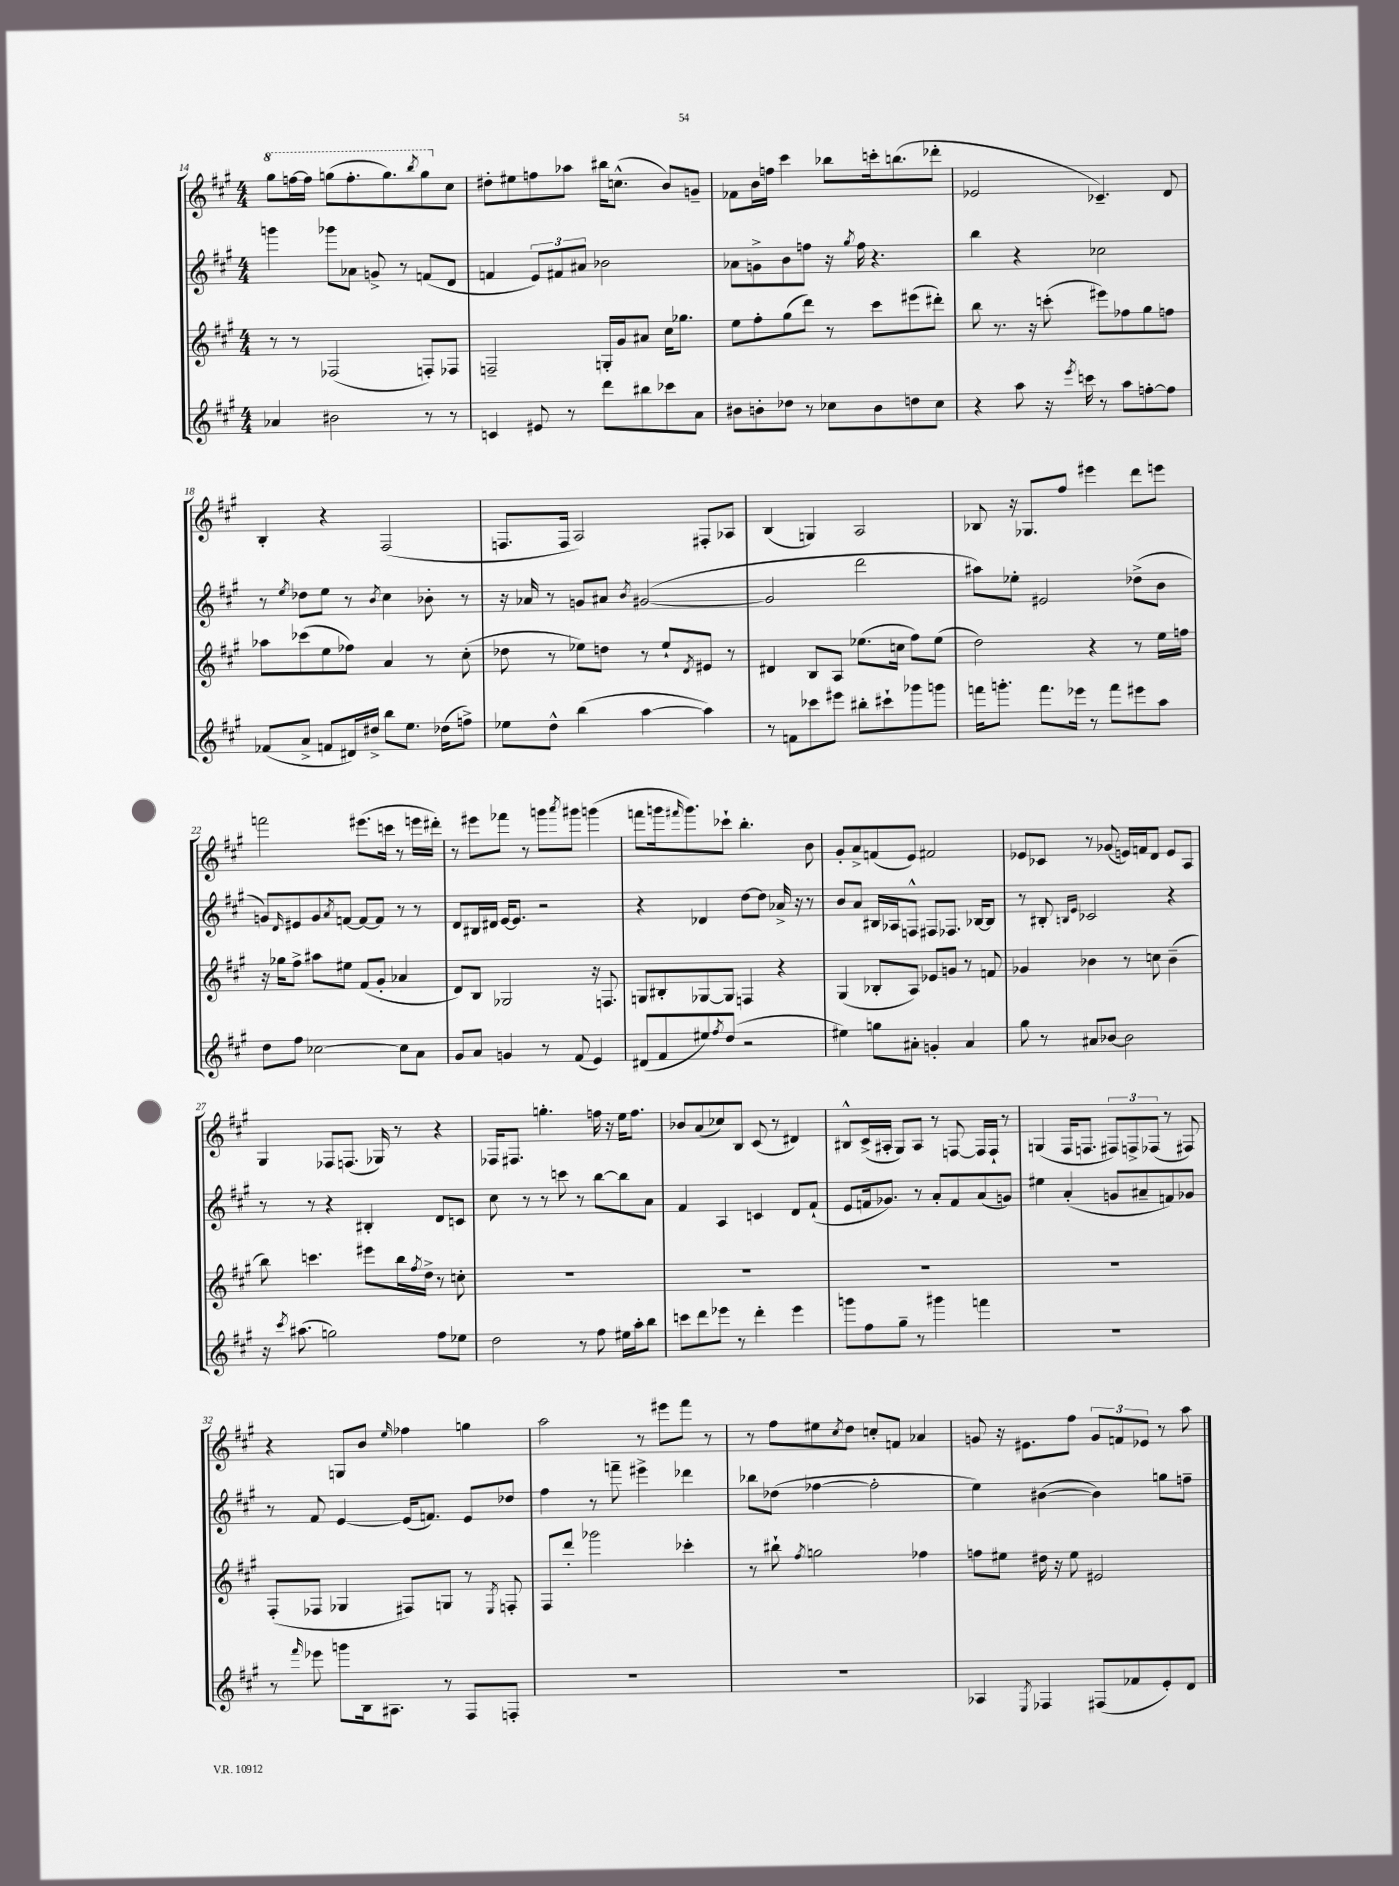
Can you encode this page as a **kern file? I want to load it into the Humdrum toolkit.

**kern	**kern	**kern	**kern
*staff4	*staff3	*staff2	*staff1
*clefG2	*clefG2	*clefG2	*clefG2
*k[f#c#g#]	*k[f#c#g#]	*k[f#c#g#]	*k[f#c#g#]
*M4/4	*M4/4	*M4/4	*M4/4
4a-/	8r	4ggg\	8ggg#\L
.	8r	.	[16fff\L
.	.	.	16fff\]JJ
2b#\	(2F-/	8ggg-\L	(8ggg\L
.	.	8a-\J	8.fff'\
.	.	8g^/	.
.	.	.	8.ggg\)
.	.	8r	.
.	.	.	8qbbb/
8r	8F'/L)	(8f/L	8ggg\
8r	8F-/J	8d/J	8cc#\J
=	=	=	=
4c/	2F~/	4f/	8dd#'\L
.	.	.	8ee#\
8e#/	.	12e/L)	8ff\
.	.	12f#/	.
8r	.	.	8aa-\J
.	.	12a#/J	.
8ddd\L	16G'/LL	2b-\	16bb#\LK
.	16g#/J	.	(8.cc^^\J
8bb#\	8a#/J	.	.
8ccc-\	16cc#\LK	.	8b/L)
.	8.gg-\J	.	.
8a\J	.	.	8g~/J
=	=	=	=
8b#\L	8ee\L	8a-\L	8f-\L
8b'\	8ff#'\	8g^\	16b\L
.	.	.	16ff\JJ
8dd-\J	(8gg#\	8b\	4ccc#\
8r	8ddd\J)	8ff\J	.
8cc-\L	8r	16r	8bb-\L
.	.	8qgg#/	.
.	.	16ff\	.
8b\	8ccc#\L	4.r	16ccc'\k
.	.	.	(8.bb\
8dd\	(8eee#\	.	.
8cc-\J	8ddd#'\J)	.	8ddd-'\J
=	=	=	=
4r	8bb\	4bb\	2e-/
.	8.r	.	.
8aa\	.	4r	.
.	16r	.	.
16r	(8ccc'\	.	.
8qeee/	.	.	.
16ccc\	.	.	.
8r	8eee#\L)	2cc-\	4.c-~/)
8aa\L	8ff-\	.	.
[8ff'\	8gg#\	.	.
8ff\]J	8ff\J	.	8d/
=	=	=	=
(8f-/L	8aa-\L	8r	4B'/
.	.	8qee/	.
8a^/J	(8ccc-\	8dd-\L	.
8f/L	8ee\	8ee\J	4r
16d#/L)	8ff-\J)	8r	.
16dd#^/JJ	.	.	.
.	.	8qb/	.
8bb\L	4a/	4cc#\	(2F#/
8.ee\J	.	.	.
.	8r	8b-'\	.
(16dd-\LK	.	.	.
8ff^\J)	(8cc#'\	8r	.
=	=	=	=
8ee-\L	8dd-\	16r	8.F/L
.	.	16a-/	.
8dd^^\J	8r	8r	.
.	.	.	16F/Jk
(4bb\	8ee-\L)	8g/L	2A/)
.	8dd\J	8a#/J	.
.	.	8qb/	.
[4aa\	8r	([2g#/	.
.	8ee-`/L	.	.
.	8qd/	.	.
4aa\])	8e#/J	.	8F#'/L
.	8r	.	8A-/J
=	=	=	=
8r	4d#/	2g#/]	(4B/
8f\L	.	.	.
8ccc-\	8B/L	.	4G/)
8eee#\J	8A/J	.	.
8bb#'\L	(8.ee-\L	2ddd\	2A/
8ccc#`\	.	.	.
.	16cc\Jk	.	.
8ggg-\	8ff#\L)	.	.
8ggg\J	(8ee-\J	.	.
=	=	=	=
16fff\LK	2dd\)	8aa#\L)	8B-/
8.ggg'\J	.	.	.
.	.	8ee-'\J	16r
.	.	.	8.G-/L
8.fff\L	.	2e#/	.
.	.	.	8ff#/J
16eee-\Jk	.	.	.
8r	4r	.	4eee#\
8fff\L	.	.	.
8eee#\	8r	(8dd-^\L	8ddd\L
8aa\J	16ee\LL	8b\J	8eee\J
.	16ff\JJ	.	.
=	=	=	=
8dd\L	16r	8g/L)	2fff\
.	16gg-\LK	.	.
.	.	16qqd/	.
8ff#\J	8ff#^\J	8e#/	.
[2cc-\	8aa#\L	8g/	.
.	.	8qa/	.
.	8ee#\J	[8f/J	.
.	(8f#/L	8f/_L	(8.eee#\L
.	8g#'/J	8f/]J	.
.	.	.	16ccc\Jk
8cc-\]L	4a-/	8r	8r
8a\J	.	8r	16eee\LL
.	.	.	16ddd#'\JJ)
=	=	=	=
8g#/L	8d/L)	8d/L	8r
8a/J	8B/J	16B#/L	8eee#\L
.	.	16d#/JJ	.
4g/	2G-/	[16e/LK	8fff-\J
.	.	8.e/]J	.
.	.	.	8r
8r	.	2r	8ggg\L
.	.	.	8qaaa/
(8f#/	.	.	8ggg#\J
4e/)	16r	.	(4ggg\
.	8.F/	.	.
=	=	=	=
(8d#/L	8G/L	4r	8fff\L
8f#/	8B#'/	.	16ggg\k
.	.	.	16qqfff#/
.	.	.	8.ggg\)
8ee#/)	[8G-/	4d-/	.
8qff#/	.	.	.
(8dd/J	8G-/]J	.	8ccc-`\J
2r	4F/	[8dd\L	4.bb'\
.	.	8dd\]J	.
.	4r	16a-^/	.
.	.	16r	.
.	.	8r	8b\
=	=	=	=
4ee#\)	(4G#/	8b/L	8g#'/L
.	.	8a/J	8a^/
8gg\L	8B-'/L	16B#/LL	(8f/
.	.	16A-/J	.
8a#'\J	8A/J)	8F^^/J	8e/J)
4g'/	8e-/L	8F#/L	2f#/
.	8g/J	8.F-/J	.
4a#/	8r	.	.
.	.	[16B-/LK	.
.	8f/	8B-/]J	.
=	=	=	=
8gg#\	4g-/	8r	8e-/L
8r	.	8B#'/	8c-/J
.	.	16qqB/LL	.
.	.	16qqe/JJ	.
8a#/L	4b-\	2c-/	8r
[8b-/J	.	.	(8g-/
2b-\]	8r	.	16e/LL)
.	.	.	16f/J
.	8cc\	.	8d/J
.	(4b-~\	4r	8e/L
.	.	.	8A/J
=	=	=	=
16r	8bb\)	8r	4G#/
8qccc#/	.	.	.
(8.aa#\	.	.	.
.	4.ccc\	8r	.
2gg\)	.	4r	8F-/L
.	.	.	(8.F/J
.	8eee#\L	4B#'/	.
.	.	.	16G-/)
.	16bb\L	.	8r
.	8qff#/	.	.
.	16dd^\JJ	.	.
8ff#\L	8r	8d/L	4r
8ee-\J	8cc'\	8c/J	.
=	=	=	=
2dd\	1r	8cc#\	16F-/LK
.	.	.	8.F#/J
.	.	8r	.
.	.	8r	4.gg'\
.	.	8ccc\	.
8r	.	8r	.
8ff#\	.	[8bb\L	16ff\
.	.	.	16r
16ee#\LL	.	8bb\]	16ee\LK
16aa'\J	.	.	8.ff\J
8bb\J	.	8a\J	.
=	=	=	=
8ccc\L	1r	4f#/	8b-/L
8ddd\	.	.	(8a/
8eee-\J	.	4A/	8cc-/)
8r	.	.	8B/J
4ddd'\	.	4c/	(8c#/
.	.	.	8r
4eee-\	.	8d/L	4d#/)
.	.	(8f#`/J	.
=	=	=	=
8ggg\L	1r	8e/L	8B#^^/L
8ff#\	.	16f/k	(16c#^/L
.	.	8.g-/J)	16A#'/JJ
8gg#~\J	.	.	8G#/L)
8r	.	8r	8A#/J
4ggg#\	.	8a'/L	8r
.	.	8f/	[8F/
4fff\	.	(8a/	16F/]LL
.	.	.	16F`/JJ
.	.	8g/J)	8r
=	=	=	=
1r	1r	4ee#\	(4G/
.	.	(4a'/	16F#/LK
.	.	.	8.F/J
.	.	8g/L	12F#/L)
.	.	.	12F^/
.	.	8a#~/	.
.	.	.	(12F-/J
.	.	8f/)	8r
.	.	8g-/J	8F#/)
=	=	=	=
8r	(8F#'/L	8r	4r
16qqfff#/	.	.	.
8eee-\	8F-/J	8f#/	.
8ggg\L	4G-/	[4e/	8G/L
16B\k	.	.	8b/J
8.A#\J	.	.	.
.	.	.	16qqee/
.	8F#/L)	(16e/]LK	4ff-\
.	.	8.f/J)	.
8r	8G/J	.	.
8F#/L	8r	8e/L	4gg\
.	8qE/	.	.
8F'/J	8F'/	8dd-/J	.
=	=	=	=
1r	8F#/L	4ff#\	2aa\
.	8ddd'/J	.	.
.	2ggg-\	8r	.
.	.	8fff~\	.
.	.	4eee#^\	8r
.	.	.	8eee#\L
.	4ccc-'\	4ddd-\	8fff#\J
.	.	.	8r
=	=	=	=
1r	8r	8bb-\L	8r
.	8bb#`\	(8dd-\J	8ff#\L
.	8qff#/	.	.
.	2gg\	[4ff-\	8ee#\
.	.	.	8qcc#/
.	.	.	8dd\J
.	.	2ff-'\]	8cc'/L
.	.	.	8f/J
.	4ff-\	.	4a-/
=	=	=	=
4A-/	8ff\L	4ee\)	8g/
.	8ee#\J	.	16r
.	.	.	8.e#\L
8qE/	.	.	.
4F-/	16dd#\	([4b#\	.
.	16r	.	.
.	8ee#\	.	8ff#\J
(8F#/L	2e#/	4b#\])	12g/L
.	.	.	12f/
8f-/	.	.	.
.	.	.	12e-/J
8e'/)	.	8gg\L	8r
8d/J	.	8ff~\J	8aa\
==	==	==	==
*-	*-	*-	*-
